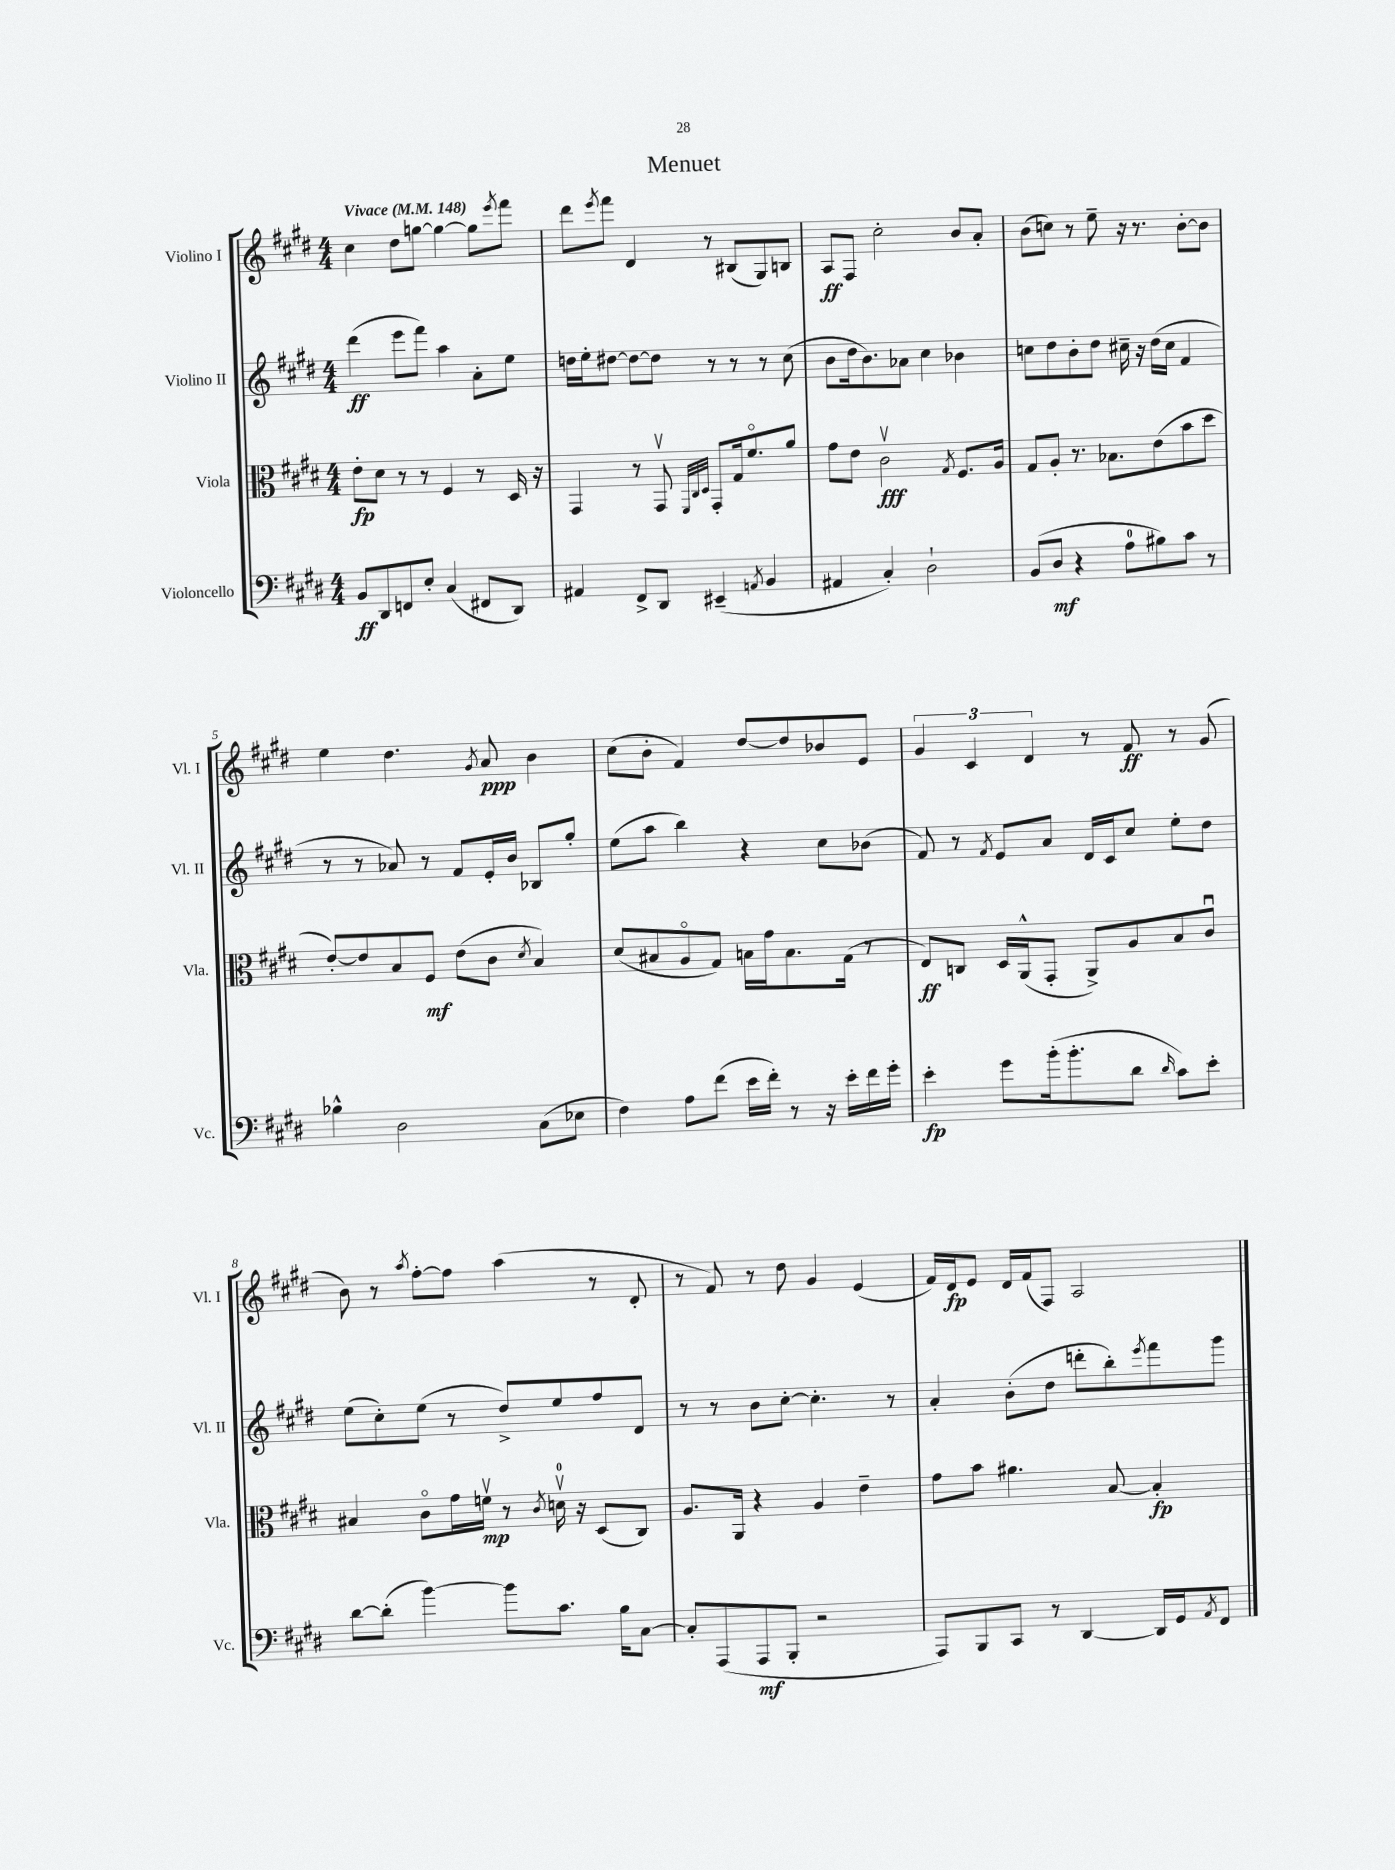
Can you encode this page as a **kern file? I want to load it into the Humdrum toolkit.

**kern	**dynam	**kern	**dynam	**kern	**dynam	**kern	**dynam
*part4	*part4	*part3	*part3	*part2	*part2	*part1	*part1
*staff4	*staff4	*staff3	*staff3	*staff2	*staff2	*staff1	*staff1
*I"Violoncello	*	*I"Viola	*	*I"Violino II	*	*I"Violino I	*
*I'Vc.	*	*I'Vla.	*	*I'Vl. II	*	*I'Vl. I	*
*clefF4	*	*clefC3	*	*clefG2	*	*clefG2	*
*k[f#c#g#d#]	*	*k[f#c#g#d#]	*	*k[f#c#g#d#]	*	*k[f#c#g#d#]	*
*M4/4	*	*M4/4	*	*M4/4	*	*M4/4	*
*MM148	*	*MM148	*	*MM148	*	*MM148	*
=1	=1	=1	=1	=1	=1	=1	=1
!	!	!	!	!	!	!LO:TX:a:B:t=Vivace	!
8BB/L	ff	8e'\L	fp	(4ddd#\	ff	4cc#\	.
8DD#/	.	8d#\J	.	.	.	.	.
8FFn/	.	8r	.	8eee\L	.	8dd#\L	.
8E'/J	.	8r	.	8fff#\J)	.	[8ggn\J	.
(4C#/	.	4F#/	.	4aa\	.	4gg\_	.
8FF#X/L	.	8r	.	8a'\L	.	8gg\L]	.
.	.	.	.	.	.	8qeee/	.
8DD#/J)	.	16D#/	.	8ee\J	.	8fff#\J	.
.	.	16r	.	.	.	.	.
=2	=2	=2	=2	=2	=2	=2	=2
4AA#X/	.	4GG#/	.	16ddn\LL	.	8ddd#\L	.
.	.	.	.	16ee'\J	.	.	.
.	.	.	.	.	.	8qeee/	.
.	.	.	.	[8dd#X\J	.	8fff#\J	.
8FF#^/L	.	8r	.	8dd#\L_	.	4d#/	.
8DD#/J	.	8GG#v/	.	8dd#\J]	.	.	.
.	.	32qqFF#/LLL	.	.	.	.	.
.	.	32qqC#/	.	.	.	.	.
.	.	32qqD#/JJJ	.	.	.	.	.
(4EE#X~/	.	8GG#'/L	.	8r	.	8r	.
.	.	16G#/k	.	8r	.	(8B#X/L	.
.	.	8.f#/	.	.	.	.	.
8qAAn/	.	.	.	.	.	.	.
4BB/	.	.	.	8r	.	8G#/)	.
.	.	8a/J	.	(8cc#\	.	8Bn/J	.
=3	=3	=3	=3	=3	=3	=3	=3
4AA#X/	.	8g#\L	.	8b\L	.	8A/L	ff
.	.	8e\J	.	16dd#\k	.	8F#/J	.
.	.	.	.	8.b\)	.	.	.
4C#'/)	.	2c#v\	fff	.	.	2cc#'\	.
.	.	.	.	8a-X\J	.	.	.
2D#`\	.	.	.	4cc#\	.	.	.
.	.	8qG#/	.	.	.	.	.
.	.	8.F#/L	.	4b-X\	.	8b/L	.
.	.	.	.	.	.	8a'/J	.
.	.	16A/Jk	.	.	.	.	.
=4	=4	=4	=4	=4	=4	=4	=4
(8BB/L	.	8G#/L	.	8ccn\L	.	(8b\L	.
8D#/J	mf	8A'/J	.	8dd#\	.	8ccn\J)	.
4r	.	8.r	.	8b'\	.	8r	.
.	.	.	.	8dd#\J	.	8ee~\	.
.	.	8.B-X\L	.	.	.	.	.
8A\L	.	.	.	16cc#X~\	.	16r	.
.	.	.	.	16r	.	8.r	.
8B#X\)	.	(8e\	.	(16dd#\LL	.	.	.
.	.	.	.	16cc#\JJ	.	.	.
8c#\J	.	8b\	.	4f#/	.	[8b'\L	.
8r	.	8dd#\J	.	.	.	8b\J]	.
!!LO:LB:g=z
=5	=5	=5	=5	=5	=5	=5	=5
4B-X^^\	.	[8e'/L)	.	8r	.	4ee\	.
.	.	8e/]	.	8r	.	.	.
2D#\	.	8B/	.	8a-X/)	.	4.dd#\	.
.	.	8F#/J	mf	8r	.	.	.
.	.	(8e\L	.	8f#/L	.	.	.
.	.	.	.	.	.	8qg#/	.
.	.	8c#\J	.	16e'/L	.	8a/	ppp
.	.	.	.	16b/JJ	.	.	.
.	.	8qd#/	.	.	.	.	.
(8C#\L	.	4B/)	.	8B-X/L	.	4b\	.
8E-X\J	.	.	.	8gg#'/J	.	.	.
=6	=6	=6	=6	=6	=6	=6	=6
4F#\)	.	(8d#/L	.	(8ee\L	.	(8cc#\L	.
.	.	8B#X/	.	8aa\J	.	8b'\J	.
8A\L	.	8A/	.	4bb\)	.	4f#/)	.
(8f#\J	.	8G#/J)	.	.	.	.	.
16e\LL	.	16Bn\LL	.	4r	.	[8dd#/L	.
16f#'\JJ)	.	16g#\J	.	.	.	.	.
8r	.	8.B\	.	.	.	8dd#/]	.
16r	.	.	.	8cc#\L	.	8b-X/	.
16e'\LL	.	(16G#\Jk	.	.	.	.	.
16f#\	.	8r	.	(8b-X\J	.	8e/J	.
16g#'\JJ	.	.	.	.	.	.	.
=7	=7	=7	=7	=7	=7	=7	=7
4e'\	fp	8E/L)	ff	8f#/)	.	6g#/	.
.	.	8Cn/J	.	8r	.	.	.
.	.	.	.	.	.	6c#/	.
.	.	.	.	8qf#/	.	.	.
8g#\L	.	16D#/LL	.	8e/L	.	.	.
.	.	(16AA^^/J	.	.	.	.	.
.	.	.	.	.	.	6d#/	.
(16b'\k	.	8GG#'/J	.	8a/J	.	.	.
8.b'\	.	.	.	.	.	.	.
.	.	8AA^/L)	.	16d#/LL	.	8r	.
.	.	.	.	16c#/J	.	.	.
8d#\J	.	8A/	.	8cc#/J	.	8f#/	ff
16qqd#/	.	.	.	.	.	.	.
8c#\L)	.	8B/	.	8ee'\L	.	8r	.
8e'\J	.	8c#u/J	.	8dd#\J	.	(8g#/	.
!!LO:LB:g=z
=8	=8	=8	=8	=8	=8	=8	=8
[8d#\L	.	4B#X/	.	(8ee\L	.	8b\)	.
(8d#'\J]	.	.	.	8cc#'\)	.	8r	.
.	.	.	.	.	.	8qaa/	.
[4b\)	.	8c#\L	.	(8ee\J	.	[8ff#'\L	.
.	.	16g#\L	.	8r	.	8ff#\J]	.
.	.	16fnv\JJ	mp	.	.	.	.
8b\L]	.	8r	.	8dd#^/L)	.	(4aa\	.
.	.	8qc#/	.	.	.	.	.
8.c#\J	.	16dnv\	.	8ee/	.	.	.
.	.	16r	.	.	.	.	.
.	.	(8D#/L	.	8ff#/	.	8r	.
16B\KL	.	.	.	.	.	.	.
[8C#\J	.	8C#/J)	.	8d#/J	.	8d#'/	.
=9	=9	=9	=9	=9	=9	=9	=9
8C#'/L]	.	8.A/L	.	8r	.	8r	.
(8AAA/	.	.	.	8r	.	8f#/)	.
.	.	16AA/Jk	.	.	.	.	.
8AAA/	mf	4r	.	8b\L	.	8r	.
8BBB'/J	.	.	.	[8cc#'\J	.	8dd#\	.
2r	.	4A/	.	4.cc#'\]	.	4g#/	.
.	.	4e~\	.	.	.	(4e/	.
.	.	.	.	8r	.	.	.
=10	=10	=10	=10	=10	=10	=10	=10
8AAA/L)	.	8g#\L	.	4a'/	.	16f#/LL)	.
.	.	.	.	.	.	16d#/J	fp
8BBB/	.	8b\J	.	.	.	8e/J	.
8CC#/J	.	4.a#X\	.	(8b'\L	.	16d#/LL	.
.	.	.	.	.	.	(16f#/J	.
8r	.	.	.	8dd#\J	.	8F#/J)	.
[4DD#/	.	.	.	8dddn'\L	.	2A/	.
.	.	[8B/	.	8bb'\)	.	.	.
.	.	.	.	8qeee/	.	.	.
16DD#/LL]	.	4B'/]	fp	8fff#\	.	.	.
16GG#/J	.	.	.	.	.	.	.
8qAA/	.	.	.	.	.	.	.
8FF#/J	.	.	.	8ggg#\J	.	.	.
==	==	==	==	==	==	==	==
*-	*-	*-	*-	*-	*-	*-	*-
